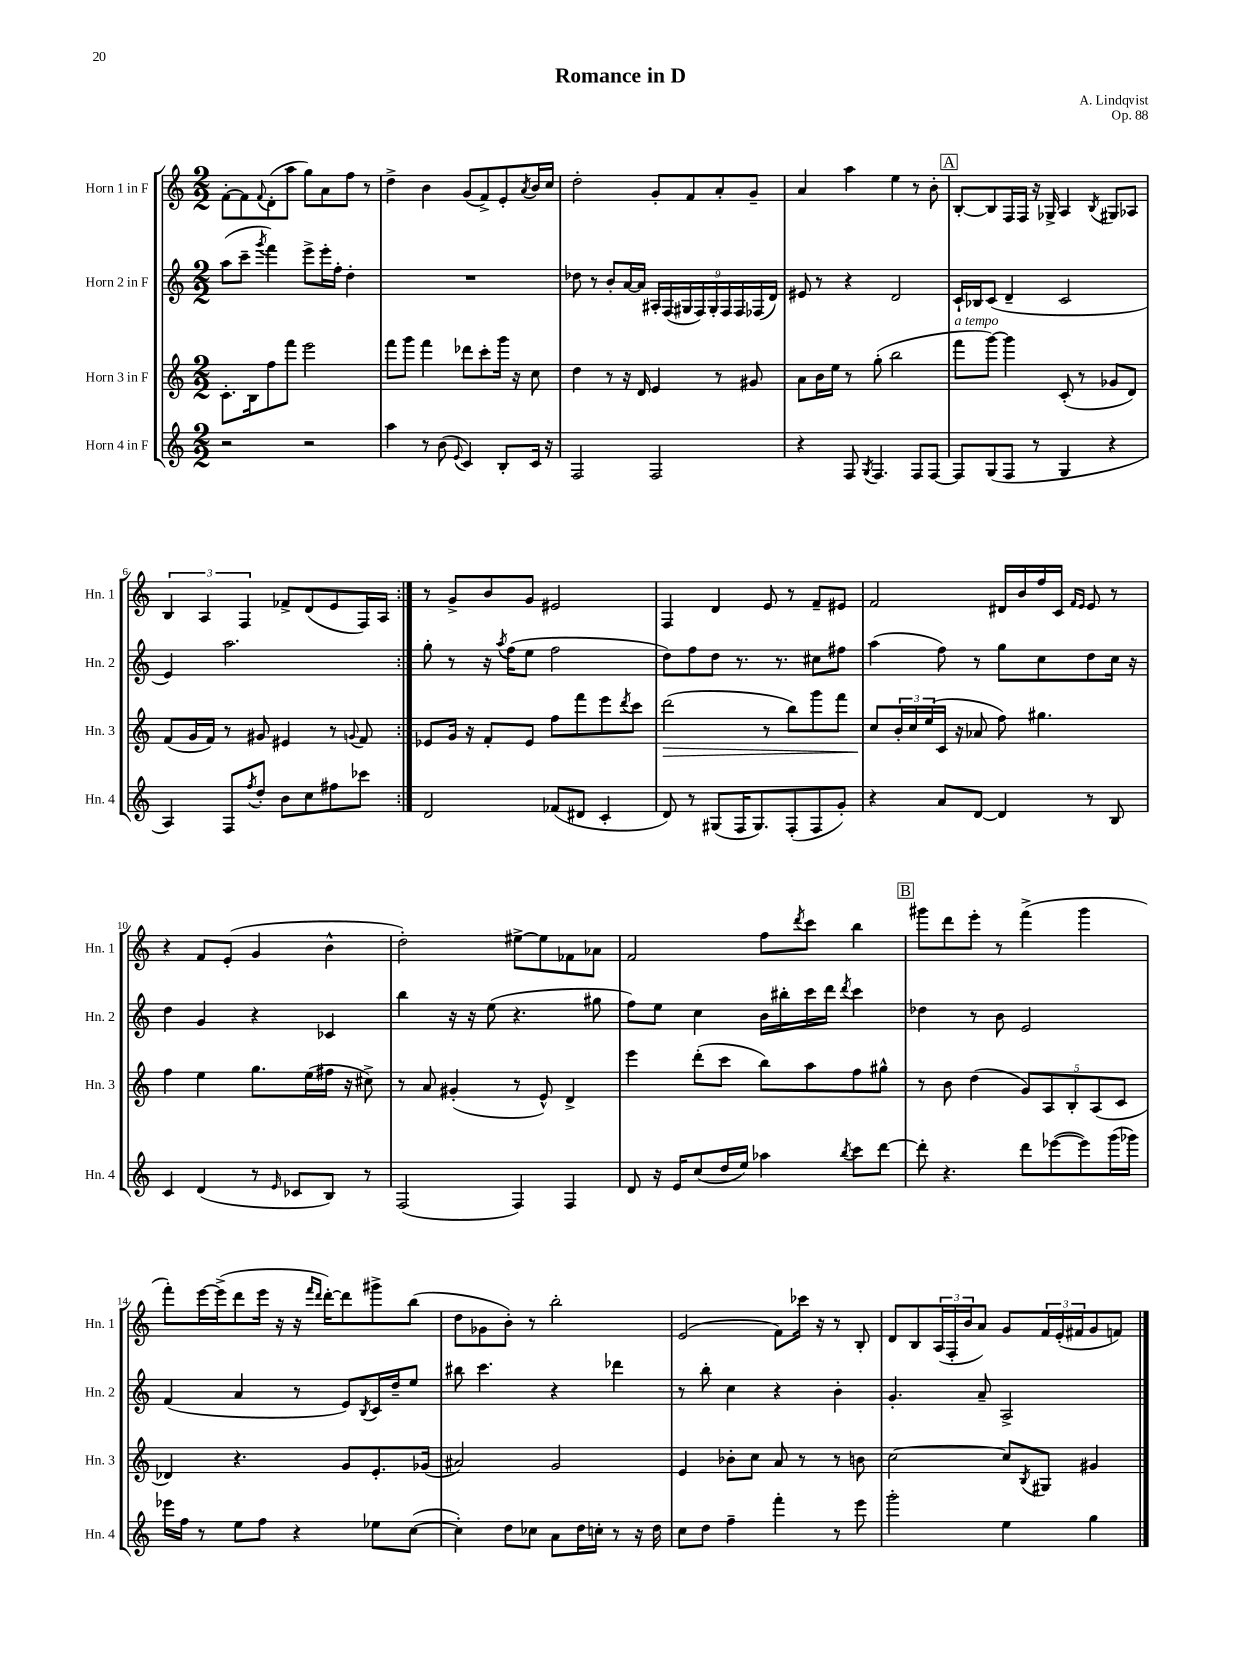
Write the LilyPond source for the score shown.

\header { title = "Romance in D" composer = "A. Lindqvist" opus = "Op. 88" }
<<
\new StaffGroup <<
\new Staff = "s0" \with { instrumentName = "Horn 1 in F" shortInstrumentName = "Hn. 1" } {
    \clef treble \key c \major \numericTimeSignature \time 2/2
    \repeat volta 2 { f'8~-. f'8 \appoggiatura { f'8 } d'8-.( a''8 g''8) a'8 f''8 r8 |
    d''4-> b'4 g'8( f'8->) e'8-. \acciaccatura { a'8 } b'16 c''16 |
    d''2-. g'8-. f'8 a'8-. g'8-- |
    a'4 a''4 e''4 r8 b'8-. |
    \mark \markup { \box "A" } b8~-. b8 f16 f16 r16 ges16-> a4 \acciaccatura { b8 } gis8 aes8 |
    \tuplet 3/2 { b4 a4 f4 } fes'8-> d'8( e'8 f16) a16 | }
    r8 g'8-> b'8 g'8 eis'2 |
    f4 d'4 e'8 r8 f'8-- eis'8 |
    f'2 dis'16 b'16 f''16 c'16 \grace { f'16 e'16 } e'8 r8 |
    r4 f'8 e'8-.( g'4 b'4-^ |
    d''2-.) eis''8~-> eis''8 fes'8 aes'8 |
    f'2 f''8 \acciaccatura { d'''8 } c'''8 b''4 |
    \mark \markup { \box "B" } gis'''8 d'''8 e'''8-. r8 f'''4->( gis'''4 |
    f'''8-.) e'''16~ e'''16->( d'''8 e'''16 r16 r16 \grace { f'''16 d'''16 } d'''16~-.) d'''8 gis'''8-> b''8( |
    d''8 ges'8 b'8-.) r8 b''2-. |
    e'2( f'8) ces'''16 r16 r8 b8-. |
    d'8 b8 \tuplet 3/2 { a16( f16-. b'16 } a'8) g'8 \tuplet 3/2 { f'16 e'16-.( fis'16 } g'8 f'8) \bar "|." |
}
\new Staff = "s1" \with { instrumentName = "Horn 2 in F" shortInstrumentName = "Hn. 2" } {
    \clef treble \key c \major \numericTimeSignature \time 2/2
    \repeat volta 2 { a''8( c'''8-- \acciaccatura { g'''8 } f'''4) e'''8-> e'''16-. f''16-. d''4-. |
    R1 |
    des''8 r8 b'8-. a'16~ a'16 \tuplet 9/8 { ais16-. f16( gis16 f16) gis16-. f16 f16 fes16( d'16) } |
    eis'8 r8 r4 d'2 |
    \mark \markup { \box "A" } c'16-! bes16 c'8( d'4-- c'2 |
    e'4) a''2. | }
    g''8-. r8 r16 \acciaccatura { a''8 } f''16( e''8 f''2 |
    d''8) f''8 d''8 r8. r8. cis''8 fis''8 |
    a''4( f''8) r8 g''8 c''8 d''8 c''16 r16 |
    d''4 g'4 r4 ces'4 |
    b''4 r16 r16 e''8( r4. gis''8 |
    f''8) e''8 c''4 b'16 bis''16-. c'''16 d'''16 \acciaccatura { d'''8 } c'''4 |
    \mark \markup { \box "B" } des''4 r8 b'8 e'2 |
    f'4( a'4 r8 e'8) \acciaccatura { b8 } c'16 d''16-- e''8 |
    bis''8 c'''4. r4 des'''4 |
    r8 b''8-. c''4 r4 b'4-. |
    g'4.-. a'8-- a2-> \bar "|." |
}
\new Staff = "s2" \with { instrumentName = "Horn 3 in F" shortInstrumentName = "Hn. 3" } {
    \clef treble \key c \major \numericTimeSignature \time 2/2
    \repeat volta 2 { c'8.-. b16 f''8 f'''8 e'''2 |
    f'''8 g'''8 f'''4 des'''8 c'''8-. g'''16 r16 c''8 |
    d''4 r8 r16 d'16 e'4 r8 gis'8 |
    a'8 b'16 e''16 r8 g''8-.( b''2 |
    \mark \markup { \box "A" } f'''8^\markup { \italic "a tempo" } g'''8~) g'''4 c'8-.( r8 ges'8 d'8) |
    f'8( g'16 f'16) r8 gis'8 eis'4 r8 \appoggiatura { g'8 } f'8 | }
    ees'8 g'16 r16 f'8-. ees'8 f''8 f'''8 e'''8 \acciaccatura { d'''8 } c'''8 |
    d'''2\>( r8 b''8) g'''8 f'''8 |
    c''8\! \tuplet 3/2 { b'16-. c''16 e''16( } c'16 r16 aes'8 f''8) gis''4. |
    f''4 e''4 g''8. e''16( fis''16 r16 cis''8->) |
    r8 a'8 gis'4-.( r8 e'8-^) d'4-> |
    e'''4 d'''8-.( c'''8 b''8) a''8 f''8 gis''8-^ |
    \mark \markup { \box "B" } r8 b'8 d''4( \tuplet 5/4 { g'8) a8 b8-. a8( c'8 } |
    des'4) r4. g'8 e'8.-. ges'16( |
    ais'2) g'2 |
    e'4 bes'8-. c''8 a'8 r8 r8 b'8 |
    c''2~ c''8 \acciaccatura { b8 } gis8 gis'4 \bar "|." |
}
\new Staff = "s3" \with { instrumentName = "Horn 4 in F" shortInstrumentName = "Hn. 4" } {
    \clef treble \key c \major \numericTimeSignature \time 2/2
    \repeat volta 2 { r2 r2 |
    a''4 r8 b'8( \appoggiatura { e'8 } c'4) b8-. c'16 r16 |
    f2 f2 |
    r4 f8 \acciaccatura { g8 } f4. f8 f8~ |
    \mark \markup { \box "A" } f8 g8( f8 r8 g4 r4 |
    a4) f8 \acciaccatura { f''8 } d''8-. b'8 c''8 fis''8 ces'''8 | }
    d'2 fes'8( dis'8 c'4-. |
    d'8) r8 gis8( f16 gis8.) f8-.( f8 g'8-.) |
    r4 a'8 d'8~ d'4 r8 b8 |
    c'4 d'4( r8 \grace { e'16 } ces'8 b8) r8 |
    f2( f4) f4 |
    d'8 r16 e'16 c''8( d''16 e''16) aes''4 \acciaccatura { b''8 } c'''8 d'''8~ |
    \mark \markup { \box "B" } d'''8-. r4. d'''8 ees'''8~( ees'''8) g'''16( ges'''16) |
    ees'''16 f''16 r8 e''8 f''8 r4 ees''8 c''8~( |
    c''4-.) d''8 ces''8 a'8 d''16 c''16-. r8 r16 d''16 |
    c''8 d''8 f''4-- f'''4-. r8 e'''8 |
    g'''2-. e''4 g''4 \bar "|." |
}
>>
>>
